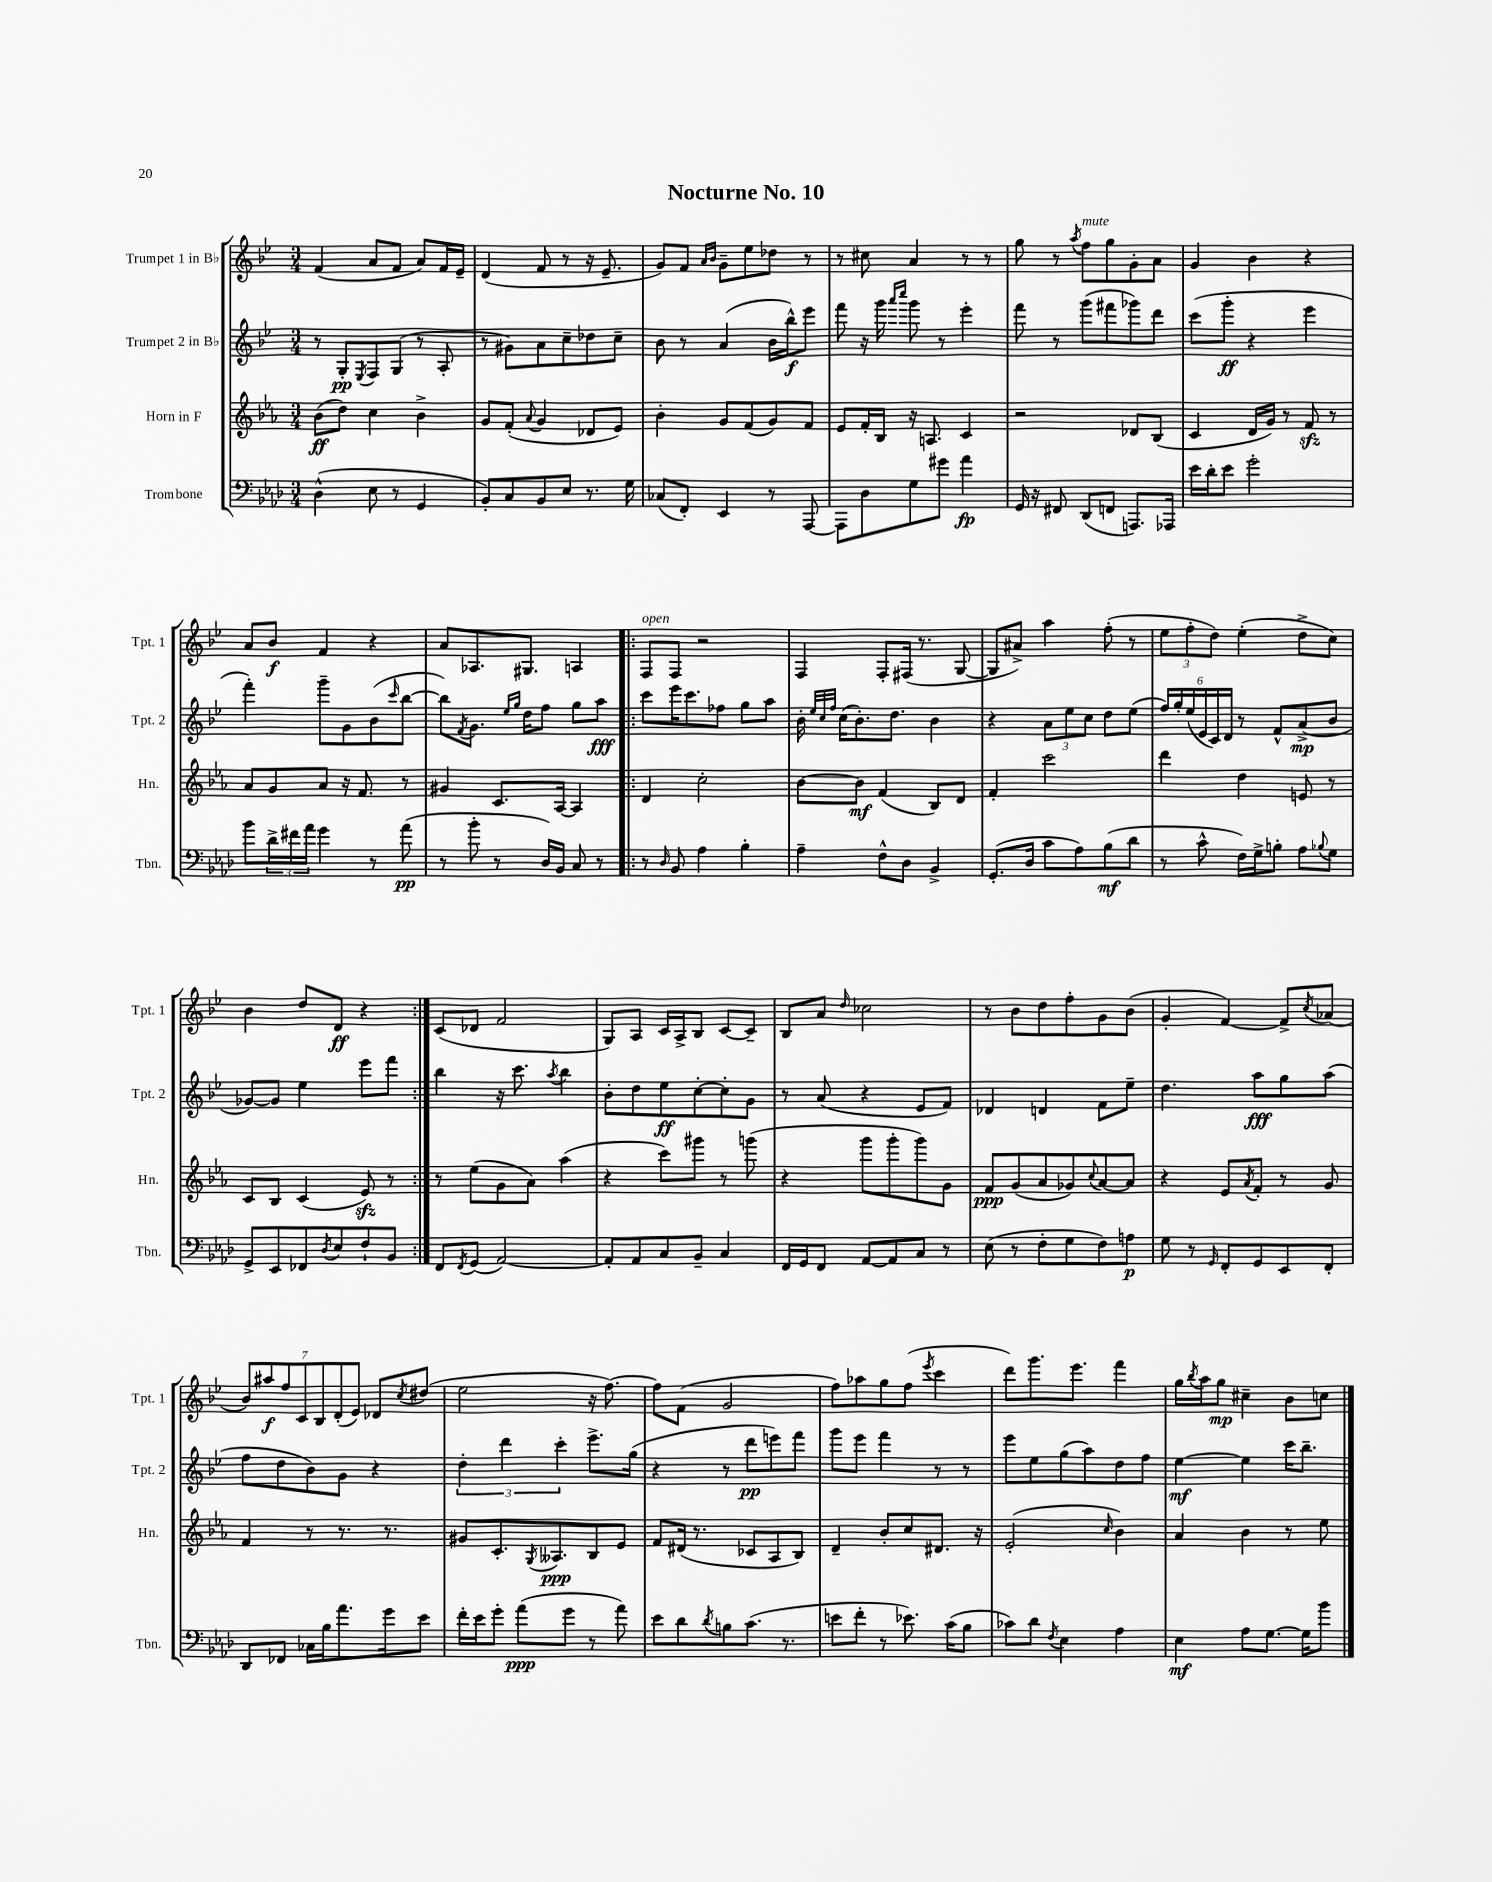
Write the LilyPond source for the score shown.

\header { title = "Nocturne No. 10" }
<<
\new StaffGroup <<
\new Staff = "s0" \with { instrumentName = "Trumpet 1 in Bb" shortInstrumentName = "Tpt. 1" } {
    \clef treble \key bes \major \numericTimeSignature \time 3/4
    f'4( a'8 f'8 a'8) f'16 ees'16-- |
    d'4( f'8 r8 r16 ees'8.-- |
    g'8) f'8 \grace { a'16 bes'16 } g'8-- ees''8 des''8 r8 |
    r8 cis''8 a'4 r8 r8 |
    g''8 r8 \acciaccatura { a''8 } f''8^\markup { \italic "mute" } g''8 g'8-. a'8 |
    g'4 bes'4 r4 |
    a'8 bes'8\f f'4 r4 |
    a'8 aes8. gis8. a4 |
    \repeat volta 2 { f8^\markup { \italic "open" } f8 r2 |
    f4 f8-. fis16( r8. g8~ |
    g8 ais'8->) a''4 f''8-.( r8 |
    \tuplet 3/2 { ees''8 f''8-. d''8) } ees''4-.( d''8-> c''8) |
    bes'4 d''8 d'8\ff r4 | }
    c'8( des'8 f'2 |
    g8) a8 c'16 a16-> bes8 c'8~ c'8-- |
    bes8 a'8 \grace { d''16 } ces''2 |
    r8 bes'8 d''8 f''8-. g'8 bes'8( |
    g'4-. f'4~) f'8-> \acciaccatura { c''8 } aes'8( |
    \tuplet 7/4 { bes'8) ais''8\f f''8 c'8 bes8 d'8-.( ees'8) } des'8 \acciaccatura { c''8 } dis''8( |
    ees''2 r16 f''8.~) |
    f''8 f'8( g'2 |
    f''8) aes''8 g''8 f''8( \acciaccatura { ees'''8 } c'''4 |
    d'''8) g'''8. ees'''8. f'''4 |
    g''16 \acciaccatura { bes''8 } a''16 g''8\mp cis''4-- bes'8 c''8 \bar "|." |
}
\new Staff = "s1" \with { instrumentName = "Trumpet 2 in Bb" shortInstrumentName = "Tpt. 2" } {
    \clef treble \key bes \major \numericTimeSignature \time 3/4
    r8 g8-.\pp \acciaccatura { ees8 } f8 g8( r8 a8-. |
    r8 gis'8) a'8 c''8-- des''8 c''8-- |
    bes'8 r8 a'4( bes'16 bes''16-^\f) ees'''8 |
    f'''8 r16 g'''16 \grace { a'''16 c''''16 } g'''8 r8 ees'''4-. |
    f'''8 r8 g'''8( fis'''8 ges'''8) d'''8 |
    c'''8( g'''8-.\ff r4 ees'''4 |
    f'''4-.) g'''8-- g'8 bes'8( \grace { c'''16 } bes''8~ |
    bes''8) \acciaccatura { f'8 } g'8. \grace { ees''16 g''16 } d''16 f''8 g''8 a''8\fff |
    \repeat volta 2 { c'''8 ees'''16 c'''8. fes''8 g''8 a''8 |
    bes'16-. \grace { ees''32 c''32 f''32 } c''16( bes'8.-.) d''8. bes'4 |
    r4 \tuplet 3/2 { a'8 ees''8 c''8 } d''8 ees''8( |
    \tuplet 6/4 { f''16) g''16-. ees''16( ees'16 c'16) d'16 } r8 f'8-^ a'8->\mp( bes'8 |
    ges'8~) ges'8 ees''4 ees'''8 f'''8 | }
    bes''4 r16 c'''8. \acciaccatura { a''8 } bes''4 |
    bes'8-. d''8 ees''8\ff c''8~-. c''8-. g'8 |
    r8 a'8( r4 ees'8 f'8) |
    des'4 d'4 f'8 ees''8-- |
    d''4. a''8\fff g''8 a''8( |
    f''8 d''8 bes'8) g'8 r4 |
    \tuplet 3/2 { d''4-. d'''4 c'''4-. } ees'''8.-> g''16( |
    r4 r8 d'''8\pp e'''8) f'''8 |
    g'''8 ees'''8 f'''4 r8 r8 |
    ees'''8 ees''8 g''8( a''8) d''8 f''8 |
    ees''4~\mf ees''4 c'''16 bes''8.-- \bar "|." |
}
\new Staff = "s2" \with { instrumentName = "Horn in F" shortInstrumentName = "Hn." } {
    \clef treble \key ees \major \numericTimeSignature \time 3/4
    bes'8\ff( d''8) c''4 bes'4-> |
    g'8 f'8-.( \appoggiatura { aes'8 } g'4 des'8 ees'8) |
    bes'4-. g'8 f'8( g'8) f'8 |
    ees'8 f'16-. bes16 r16 a8. c'4 |
    r2 des'8 bes8( |
    c'4 d'16 g'16) r8 f'8\sfz r8 |
    aes'8 g'8 aes'8 r16 f'8. r8 |
    gis'4 c'8. aes16~ aes4 |
    \repeat volta 2 { d'4 c''2-. |
    bes'8~ bes'8\mf f'4( bes8) d'8 |
    f'4-. c'''2 |
    d'''4 d''4 e'8 r8 |
    c'8 bes8 c'4( ees'8\sfz) r8 | }
    r8 ees''8( g'8 aes'8) aes''4( |
    r4 c'''8) gis'''8 r8 g'''8( |
    r4 g'''8 g'''8-. g'''8) g'8 |
    f'8\ppp g'8( aes'8 ges'8) \appoggiatura { c''8 } aes'8~ aes'8 |
    r4 ees'8 \acciaccatura { aes'8 } f'8-. r8 g'8 |
    f'4 r8 r8. r8. |
    gis'8 c'8.-. \acciaccatura { g8 } aeses8.\ppp bes8 ees'8 |
    f'8 dis'16( r8. ces'8 aes8 bes8) |
    d'4-- bes'8-. c''8 dis'8. r16 |
    ees'2-.( \grace { c''16 } bes'4) |
    aes'4 bes'4 r8 ees''8 \bar "|." |
}
\new Staff = "s3" \with { instrumentName = "Trombone" shortInstrumentName = "Tbn." } {
    \clef bass \key aes \major \numericTimeSignature \time 3/4
    des4-^( ees8 r8 g,4 |
    bes,8-.) c8 bes,8 ees8 r8. g16 |
    ces8( f,8-.) ees,4 r8 aes,,8~ |
    aes,,8 des8 g8 gis'8 aes'4\fp |
    g,16 r16 fis,8 des,8( f,8 a,,8.) aes,,16 |
    ees'16 des'16-. ees'8 g'2-. |
    bes'8 \tuplet 3/2 { des'16-> fis'16 aes'16 } g'4 r8 aes'8\pp( |
    r8 bes'8-. r8 des16) bes,16 c8 r8 |
    \repeat volta 2 { r8 \grace { des16 } bes,8 aes4 bes4-. |
    aes4-- f8-^ des8 bes,4-> |
    g,8.-.( des16 c'8 aes8) bes8\mf( des'8 |
    r8 c'8-^ f16) g16-> b8-. aes8 \appoggiatura { bes8 } g8 |
    g,8-> ees,8 fes,8 \acciaccatura { des8 } ees8 f8-! bes,8 | }
    f,8 \acciaccatura { f,8 } g,8( aes,2~) |
    aes,8-. aes,8 c8 bes,8-- c4 |
    f,16 g,16 f,8 aes,8~ aes,8 c8 r8 |
    ees8( r8 f8-. g8 f8) a8\p |
    g8 r8 \grace { g,16 } f,8-. g,8 ees,8 f,8-. |
    des,8 fes,8 ces16 bes16 aes'8. g'16 ees'8 |
    f'16-. ees'16 g'8-. aes'8\ppp( g'8 r8 aes'8) |
    ees'8 des'8 \acciaccatura { des'8 } b8 c'8.( r8. |
    e'8 f'8-. r8 ees'8.) c'16( bes8 |
    ces'8) des'8 \acciaccatura { f8 } ees4 aes4 |
    ees4\mf aes8 g8.~ g16 bes'8 \bar "|." |
}
>>
>>
\layout { \context { \Score \remove "Bar_number_engraver" } }
